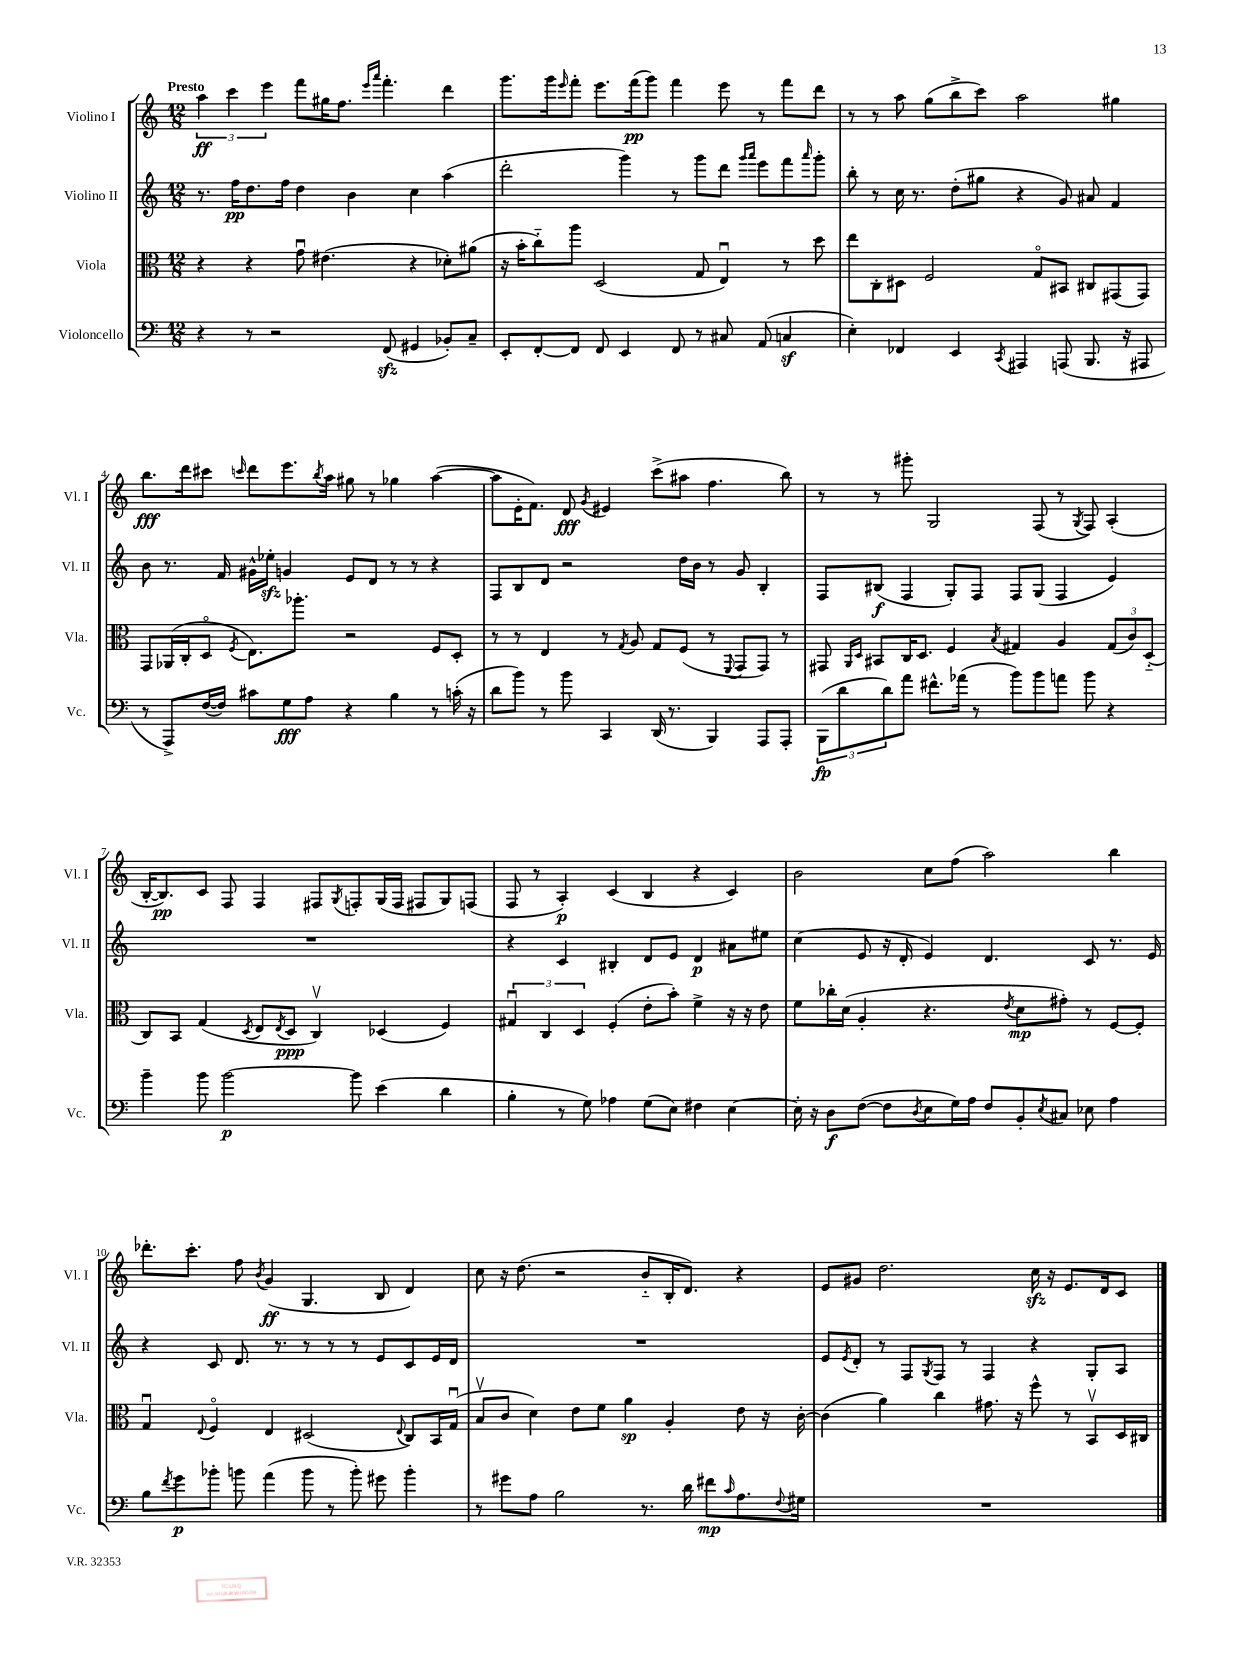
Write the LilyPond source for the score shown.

<<
\new StaffGroup <<
\new Staff = "s0" \with { instrumentName = "Violino I" shortInstrumentName = "Vl. I" } {
    \clef treble \key c \major \numericTimeSignature \time 12/8 \tempo "Presto"
    \tuplet 3/2 { a''4\ff c'''4 e'''4 } f'''8 gis''16 f''8. \grace { e'''16 a'''16 } f'''4.-. d'''4 |
    g'''8. g'''16 \grace { e'''16 } f'''8-. e'''8. f'''16\pp( g'''8) f'''4 e'''8 r8 f'''8 d'''8 |
    r8 r8 a''8 g''8( b''8-> c'''8) a''2 gis''4 |
    b''8.\fff d'''16 cis'''8 \grace { c'''16 } d'''8 e'''8. \acciaccatura { b''8 } a''16 gis''8 r8 ges''4 a''4~( |
    a''8 e'16-. f'8.) d'8\fff \acciaccatura { g'8 } eis'4 c'''8->( ais''8 f''4. b''8) |
    r8 r8 gis'''8-. g2 f8( r8 \acciaccatura { g8 } f8) a4-.( |
    b16~-. b8.\pp) c'8 f8 f4 fis8 \acciaccatura { g8 } f8-. g16( f16 fis8 g8) f8( |
    f8 r8 a4-.\p) c'4( b4 r4 c'4) |
    b'2 c''8 f''8( a''2) b''4 |
    des'''8.-. c'''8.-. f''8 \acciaccatura { b'8 } g'4\ff( g4. b8 d'4) |
    c''8 r16 d''8.( r2 b'8-_ b16-. d'8.) r4 |
    e'8 gis'8 d''2. c''16\sfz r16 e'8. d'16 c'8 \bar "|." |
}
\new Staff = "s1" \with { instrumentName = "Violino II" shortInstrumentName = "Vl. II" } {
    \clef treble \key c \major \numericTimeSignature \time 12/8
    r8. f''16\pp d''8. f''16 d''4 b'4 c''4 a''4( |
    d'''2-. g'''4) r8 g'''8 d'''8 \grace { g'''16 a'''16 } e'''8 f'''8 \grace { a'''16 } g'''8-. |
    b''8-. r8 c''16 r8. d''8-.( gis''8 r4 g'8) ais'8 f'4 |
    b'8 r8. f'16 gis'16-^ ees''16-.\sfz g'4 e'8 d'8 r8 r8 r4 |
    f8 b8 d'8 r2 d''16 b'16 r8 g'8 b4-. |
    f8 bis8\f( f4 g8-.) f8 f8 g8( f4 e'4) |
    R1. |
    r4 c'4 bis4-. d'8 e'8 d'4\p ais'8 eis''8 |
    c''4( e'8 r16 d'16-. e'4) d'4. c'8 r8. e'16 |
    r4 c'8 d'8. r8. r8 r8 r8 e'8 c'8 e'16 d'16 |
    R1. |
    e'8 \acciaccatura { e'8 } d'8-. r8 f8 \acciaccatura { g8 } f8 r8 f4 r4 g8-. a8 \bar "|." |
}
\new Staff = "s2" \with { instrumentName = "Viola" shortInstrumentName = "Vla." } {
    \clef alto \key c \major \numericTimeSignature \time 12/8
    r4 r4 g'8\downbow eis'4.( r4 des'8-.) ais'8( |
    r16 b'16-. c''8-_) a''8 d2( g8 e4\downbow) r8 d''8 |
    e''8 c8-. dis8 f2 g8\flageolet bis,8 cis8 gis,8( gis,8) |
    g,8 aes,16( c16-. d8\flageolet \acciaccatura { f8 } e8.) aes''8.-. r2 f8 d8-. |
    r8 r8 e4 r8 \acciaccatura { g8 } a8 g8 f8( r8 \appoggiatura { f,8 } g,8 g,8) r8 |
    gis,8 \grace { a,16 d16 } bis,8 c16 d8. f4 \acciaccatura { b8 } gis4 a4 \tuplet 3/2 { gis8( c'8) d8-_( } |
    c8) b,8 g4( \acciaccatura { d8 } e8 \acciaccatura { e8 } d8\ppp c4\upbow) des4( f4) |
    \tuplet 3/2 { gis4\downbow c4 d4 } f4-.( e'8-. b'8-.) f'4-> r16 r16 e'8 |
    f'8 ces''16-. d'16( a4-. r4. \acciaccatura { e'8 } d'8\mp gis'8-.) r8 f8~ f8-. |
    g4\downbow \appoggiatura { e8 } f4\flageolet e4 dis2( \appoggiatura { e8 } c8) b,16 g16\downbow( |
    b8\upbow c'8 d'4) e'8 f'8 a'4\sp a4-. e'8 r16 c'16~-. |
    c'4( a'4) c''4 gis'8. r16 f''8-^ r8 b,8\upbow d16 cis16 \bar "|." |
}
\new Staff = "s3" \with { instrumentName = "Violoncello" shortInstrumentName = "Vc." } {
    \clef bass \key c \major \numericTimeSignature \time 12/8
    r4 r8 r2 f,8\sfz( gis,4 bes,8-.) c8-- |
    e,8-. f,8~-. f,8 f,8 e,4 f,8 r8 cis8 a,8( c4\sf |
    e4-.) fes,4 e,4 \acciaccatura { c,8 } ais,,4 a,,8( b,,8. r16 ais,,8 |
    r8 a,,8->) f16~( f16) cis'8 g8\fff a8 r4 b4 r8 c'16-.( r16 |
    d'8 b'8) r8 b'8 c,4 d,16( r8. b,,4) a,,8 a,,8-. |
    \tuplet 3/2 { b,,8\fp( d'8 d'8) } a'8 fis'8.-^ aes'16( r8 b'8) b'8 a'8 b'8 r4 |
    b'4-- b'8 b'2~\p b'8 e'4( d'4 |
    b4-. r8 g8) aes4 g8( e8) fis4 e4~ |
    e16-. r16 d8\f f8~( f8 \acciaccatura { d8 } e8 g16) a16 f8 b,8-. \acciaccatura { e8 } cis8 ees8 a4 |
    b8 \acciaccatura { f'8 } g'8\p bes'8-. b'8 a'4( b'8 r8 b'8-.) gis'8 b'4-. |
    r8 gis'8 a8 b2 r8. d'16 fis'8\mp \grace { c'16 } a8. \appoggiatura { f8 } gis16 |
    R1. \bar "|." |
}
>>
>>
